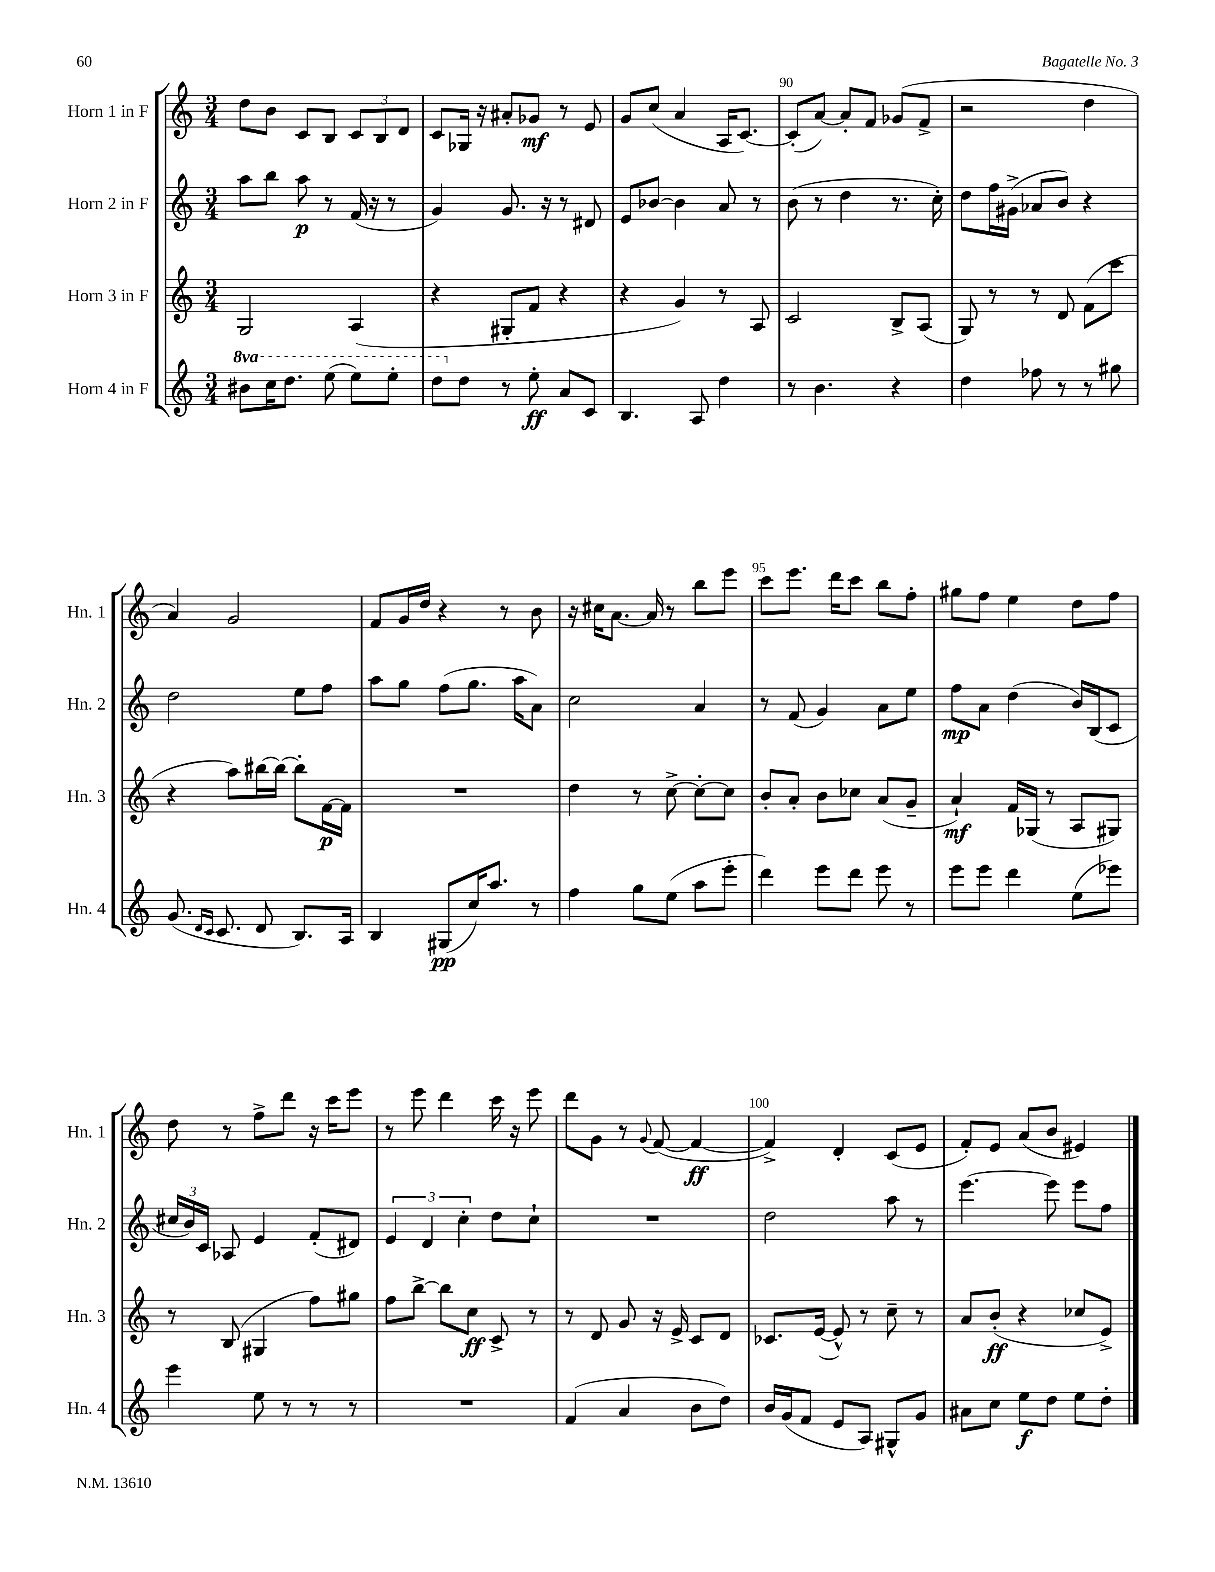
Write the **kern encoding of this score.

**kern	**kern	**kern	**kern
*staff4	*staff3	*staff2	*staff1
*clefG2	*clefG2	*clefG2	*clefG2
*k[]	*k[]	*k[]	*k[]
*M3/4	*M3/4	*M3/4	*M3/4
8bb#	2G	8aa	8dd
16ccc	.	8bb	8b
8.ddd	.	.	.
.	.	8aa	8c
(8eee	.	8r	8B
8eee)	(4A	(16f	12c
.	.	16r	.
.	.	.	12B
8eee'	.	8r	.
.	.	.	12d
=	=	=	=
8ddd	4r	4g)	8c
8dd	.	.	16G-
.	.	.	16r
8r	8G#'	8.g	8a#'
8ee'	8f	.	8g-
.	.	16r	.
8a	4r	8r	8r
8c	.	8d#	8e
=	=	=	=
4.B	4r	8e	8g
.	.	[8b-	(8cc
.	4g)	4b-]	4a
8A	.	.	.
4dd	8r	8a	16A
.	.	.	[8.c)
.	8A	8r	.
=	=	=	=
8r	2c	(8b	(8c']
4.b	.	8r	[8a)
.	.	4dd	8a']
.	.	.	8f
4r	8B^	8.r	(8g-
.	(8A	.	8f^
.	.	16cc')	.
=	=	=	=
4dd	8G)	8dd	2r
.	8r	16ff	.
.	.	(16g#^	.
8ff-	8r	8a-	.
8r	8d	8b)	.
8r	(8f	4r	4dd
8gg#	8ccc	.	.
=	=	=	=
(8.g	4r	2dd	4a)
16qqd	.	.	.
16qqc	.	.	.
8.c	.	.	.
.	8aa)	.	2g
8d	[16bb#	.	.
.	16bb#_	.	.
8.B)	8bb#']	8ee	.
.	[16f	8ff	.
16A	16f]	.	.
=	=	=	=
4B	2.r	8aa	8f
.	.	8gg	16g
.	.	.	16dd
(8G#	.	(8ff	4r
16cc)	.	8.gg	.
8.aa	.	.	.
.	.	.	8r
.	.	16aa	.
8r	.	8a)	8b
=	=	=	=
4ff	4dd	2cc	16r
.	.	.	16cc#
.	.	.	[8.a
8gg	8r	.	.
.	.	.	16a]
(8ee	[8cc^	.	8r
8aa	8cc'_	4a	8bb
8eee'	8cc]	.	8eee
=	=	=	=
4ddd)	8b'	8r	8ccc
.	8a'	(8f	8.eee
8eee	8b	4g)	.
.	.	.	16ddd
8ddd	8cc-	.	8ccc
8eee	(8a	8a	8bb
8r	8g~	8ee	8ff'
=	=	=	=
8eee	4a`)	8ff	8gg#
8eee	.	8a	8ff
4ddd	16f	(4dd	4ee
.	(16G-	.	.
.	8r	.	.
(8ee	8A	16b)	8dd
.	.	(16B	.
8eee-)	8G#)	8c	8ff
=	=	=	=
4eee	8r	24cc#	8dd
.	.	24b)	.
.	.	24c	.
.	(8B	8A-	8r
8ee	4G#	4e	8ff^
8r	.	.	8ddd
8r	8ff)	(8f'	16r
.	.	.	16ccc
8r	8gg#	8d#)	8eee
=	=	=	=
2.r	8ff	6e	8r
.	[8bb^	.	8eee
.	.	6d	.
.	8bb]	.	4ddd
.	.	6cc'	.
.	8cc	.	.
.	8c^	8dd	16ccc
.	.	.	16r
.	8r	8cc`	8eee
=	=	=	=
(4f	8r	2.r	8ddd
.	8d	.	8g
4a	8g	.	8r
.	.	.	8qqg
.	16r	.	([8f
.	16e^	.	.
8b	8c	.	4f_
8dd)	8d	.	.
=	=	=	=
16b	8.c-	2dd	4f^])
(16g	.	.	.
8f	.	.	.
.	([16e	.	.
8e	8e^^])	.	4d'
8A)	8r	.	.
8G#^^	8cc~	8aa	(8c
8g	8r	8r	8e
=	=	=	=
8a#	8a	[4.eee	8f')
8cc	(8b'	.	8e
8ee	4r	.	(8a
8dd	.	8eee]	8b
8ee	8cc-	8eee	4e#)
8dd'	8e^)	8ff	.
==	==	==	==
*-	*-	*-	*-
